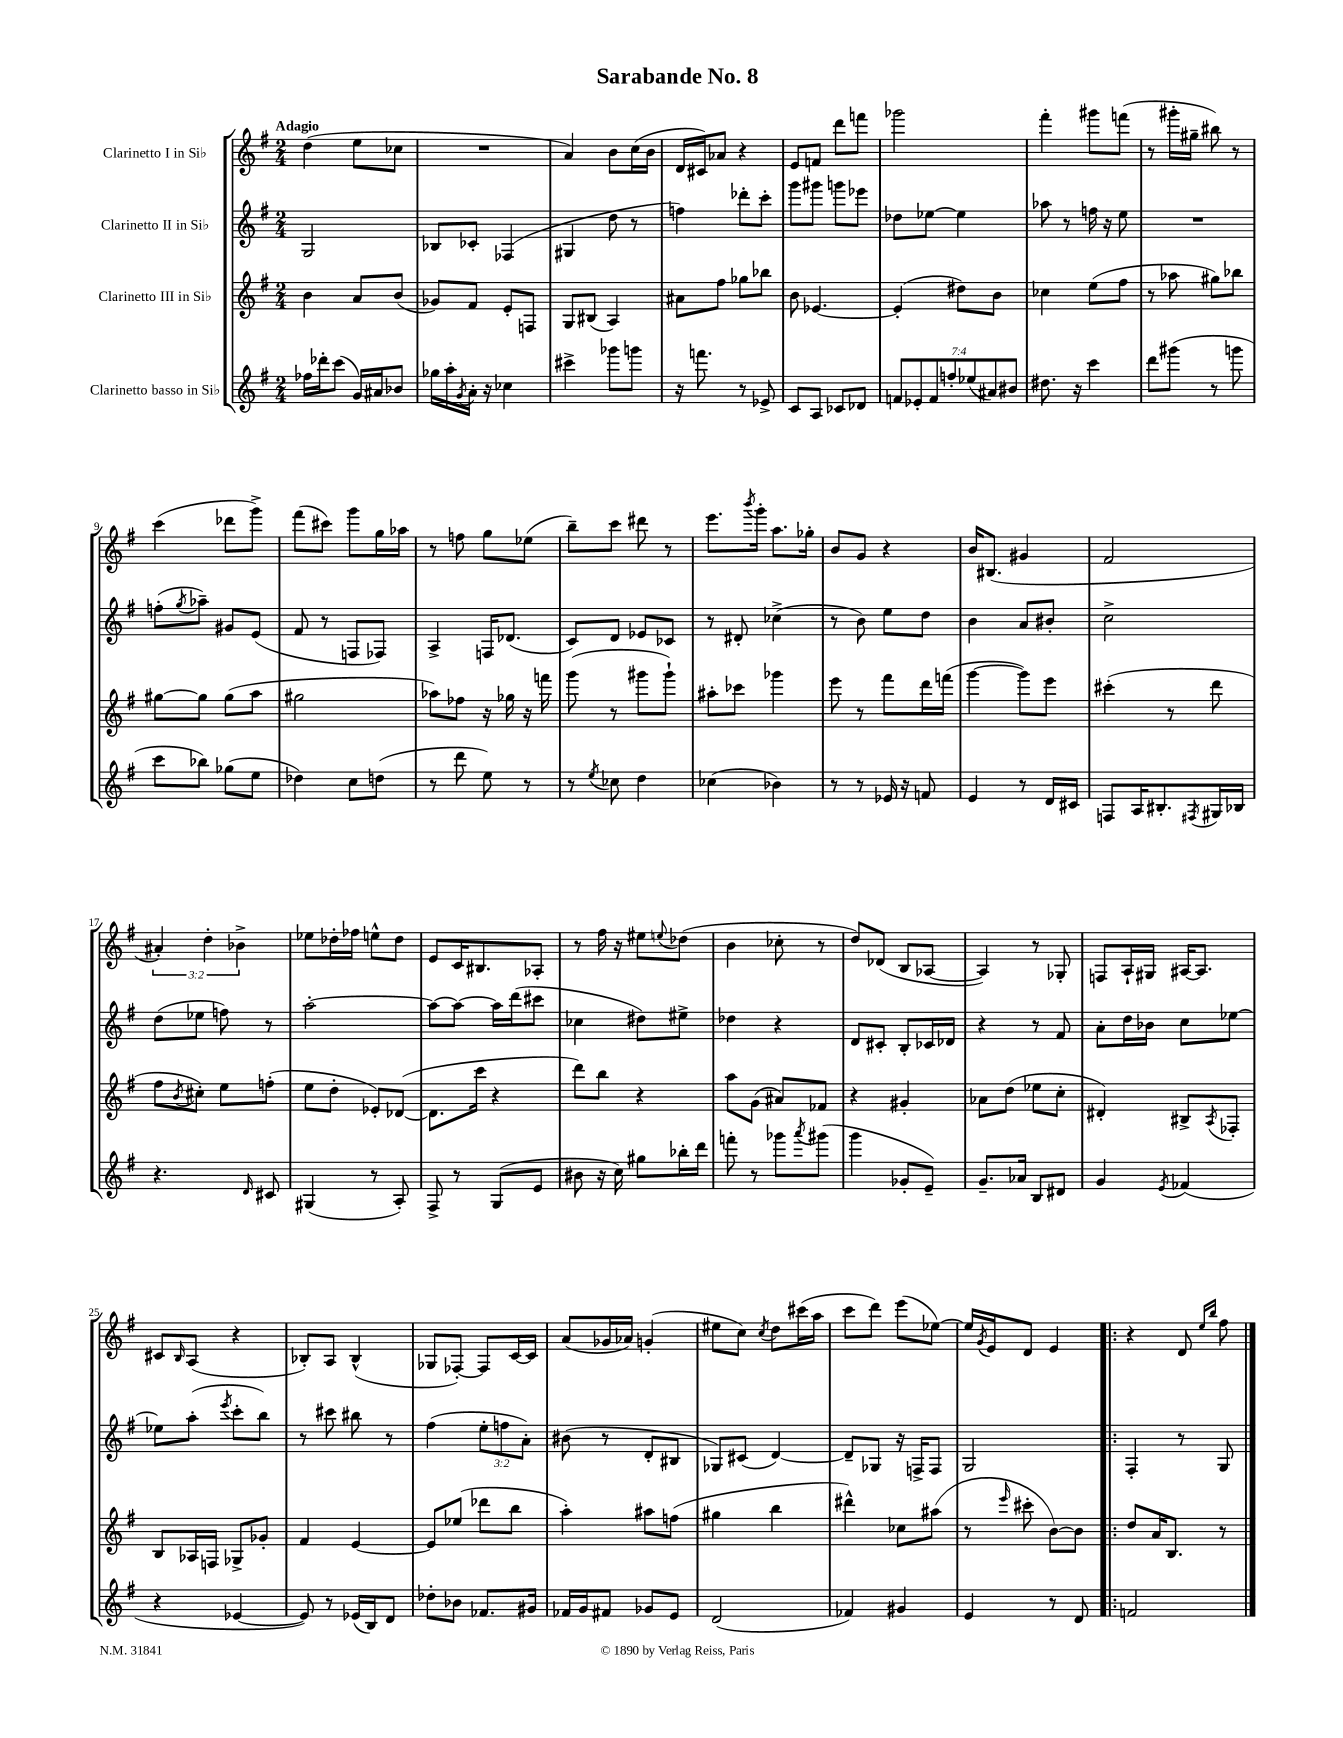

**kern	**kern	**kern	**kern
*part4	*part3	*part2	*part1
*staff4	*staff3	*staff2	*staff1
*I"Clarinetto basso in Si♭	*I"Clarinetto III in Si♭	*I"Clarinetto II in Si♭	*I"Clarinetto I in Si♭
*clefG2	*clefG2	*clefG2	*clefG2
*k[f#]	*k[f#]	*k[f#]	*k[f#]
*M2/4	*M2/4	*M2/4	*M2/4
=1	=1	=1	=1
!	!	!	!LO:TX:a:B:t=Adagio
16ff-X\LL	4b\	2G/	(4dd\
16ddd-X'\J	.	.	.
(8ccc\J	.	.	.
16g/LL)	8a/L	.	8ee\L
16a#X/J	.	.	.
8b-X/J	(8b/J	.	8cc-X\J
=2	=2	=2	=2
16gg-X\LL	8g-X/L)	8B-X/L	2r
16aa'\	.	.	.
8qg/	.	.	.
16a'\JJ	8f#/J	8c-X'/J	.
16r	.	.	.
4cc-X\	8e'/L	(4F-X/	.
.	8Fn/J	.	.
=3	=3	=3	=3
4ccc#X^\	8G/L	4G#X/	4a/)
.	(8B#X/J	.	.
8ggg-X\L	4A/)	8dd\	8b\L
8gggn\J	.	8r	(16cc\L
.	.	.	16b\JJ
=4	=4	=4	=4
16r	8a#X\L	4ffn\)	16d/LL
8.fffn\	.	.	16c#X/J)
.	8ff#\J	.	8a-X/J
8r	8gg-X\L	8ddd-X'\L	4r
8e-X^/	8bb-X\J	8ccc'\J	.
=5	=5	=5	=5
8c/L	8b\	8ggg\L	8e/L
8A/J	[4.e-X/	8ggg#X\J	8fn/J
8c-X/L	.	8gggn\L	8ddd\L
8d-X/J	.	8eee-X\J	8fffn\J
=6	=6	=6	=6
14fn/L	(4e-'/]	8dd-X\L	2ggg-X\
14e-X'/	.	.	.
.	.	[8ee-X\J	.
14f/	.	.	.
14ffn'/	.	.	.
.	8dd#X\L)	4ee-\]	.
(14ee-X/	.	.	.
14a#X/)	.	.	.
.	8b\J	.	.
14b#X/J	.	.	.
=7	=7	=7	=7
8.dd#X\	4cc-X\	8aa-X\	4fff#'\
.	.	8r	.
16r	.	.	.
4ccc\	(8ee\L	16ffn\	8ggg#X\L
.	.	16r	.
.	8ff#\J	8ee\	(8fffn\J
=8	=8	=8	=8
8ddd\L	8r	2r	8r
(8ggg#X\J	8aa-X\	.	16ggg#X'\LL
.	.	.	16gg#X~\JJ
8r	8gg#X\L)	.	8bb#X\)
8gggn\	8bb-X\J	.	8r
!!LO:LB:g=z
=9	=9	=9	=9
8ccc\L	[8gg#X\L	(8ffn'\L	(4ccc\
.	.	8qgg/	.
8bb-X\J)	8gg#\J]	8aa-X~\J)	.
(8gg-X\L	(8gg#\L	8g#X/L	8ddd-X\L
8ee\J	8aa\J	(8e/J	8ggg^\J)
=10	=10	=10	=10
4dd-X\)	2gg#X\	8f#/	(8fff#\L
.	.	8r	8ccc#X\J)
8cc\L	.	8Fn/L	8ggg\L
(8ddn\J	.	8F-X/J)	16gg\L
.	.	.	16aa-X\JJ
=11	=11	=11	=11
8r	8aa-X\L)	4A^/	8r
8ddd\	8ff-X\J	.	8ffn\
8ee\)	16r	16Fn/KL	8gg\L
.	16gg-X\	(8.d-X/J	.
8r	16r	.	(8ee-X\J
.	16fffn\	.	.
=12	=12	=12	=12
8r	(8ggg\	8c/L)	8bb~\L)
8qee/	.	.	.
8cc-X\	8r	8d/J	8ccc\J
4dd\	8ggg#X\L	8e-X/L	8ddd#X\
.	8ggg#`\J)	8c-X/J	8r
=13	=13	=13	=13
(4cc-X\	8aa#X'\L	8r	8.eee\L
.	8ccc-X\J	8d#X'/	.
.	.	.	8qbbb/
.	.	.	16ggg'\Jk
4b-X\)	4ggg-X\	(4cc-X^\	8.aa\L
.	.	.	16gg-X'\Jk
=14	=14	=14	=14
8r	8eee\	8r	8b/L
8r	8r	8b\)	8g/J
16e-X/	8fff#\L	8ee\L	4r
16r	.	.	.
8fn/	16ddd\L	8dd\J	.
.	(16fffn\JJ	.	.
=15	=15	=15	=15
4e/	[4ggg\	4b\	16b/KL
.	.	.	(8.B#X/J
8r	8ggg\L])	8a/L	4g#X/
16d/LL	8eee\J	8b#X'/J	.
16c#X/JJ	.	.	.
=16	=16	=16	=16
8Fn/L	(4ccc#X'\	2cc^\	2f#/
16A/K	.	.	.
8.B#X'/	.	.	.
.	8r	.	.
8qF#X/	.	.	.
16G#X/L	8ddd\	.	.
16B-X/JJ	.	.	.
!!LO:LB:g=z
=17	=17	=17	=17
4.r	8ff#\L	(8dd\L	6a#X'/)
.	8qb/	.	.
.	8cc#X'\J)	8ee-X\J	.
.	.	.	6dd'\
.	8ee\L	8ffn\)	.
.	.	.	6b-X^\
16qqd/	.	.	.
8c#X/	(8ffn'\J	8r	.
=18	=18	=18	=18
(4G#X/	8ee\L	[2aa'\	8ee-X\L
.	8dd'\J	.	16dd-X'\L
.	.	.	16ff-X\JJ
8r	8e-X'/L)	.	8een^^\L
8A'/)	([8d-X/J	.	8dd-\J
=19	=19	=19	=19
8F#^/	8.d-\L]	8aa\L_	8e/L
8r	.	8aa\J_	16c/K
.	16ccc\Jk	.	8.B#X/
(8G/L	4r	16aa\LL]	.
.	.	(16ddd\J	.
8e/J	.	8ccc#X\J	8A-X'/J
=20	=20	=20	=20
8b#X\	8ddd\L)	4cc-X\	8r
16r	8bb\J	.	16ff#\
16cc\)	.	.	16r
8gg#X\L	4r	8dd#X\L)	8ee#X\L
.	.	.	8qqeen/
16bb-X'\L	.	8ee#X^\J	(8dd-X\J
16ddd\JJ	.	.	.
=21	=21	=21	=21
8fffn'\	8aa\L	4dd-X\	4b\
8r	(8g\J	.	.
8ggg-X\L	8a#X/L)	4r	8cc-X'\
8qaaa/	.	.	.
(8ggg#X\J	8f-X/J	.	8r
=22	=22	=22	=22
4ggg\	4r	8d/L	8dd/L)
.	.	8c#X'/J	(8d-X/J
8g-X'/L	4g#X'/	8B'/L	8B/L
8e~/J)	.	16c-X/L	[8A-X/J
.	.	16d-X/JJ	.
=23	=23	=23	=23
8.g~/L	8a-X\L	4r	4A-/])
.	(8dd\J	.	.
16a-X/Jk	.	.	.
8B/L	8ee-X\L	8r	8r
8d#X/J	8cc'\J	8f#/	8G-X'/
=24	=24	=24	=24
4g/	4d#X'/)	8a'\L	8Fn/L
.	.	16dd\L	16A`/L
.	.	16b-X\JJ	16G#X/JJ
8qe/	.	.	.
(4f-X/	8B#X^/L	8cc\L	[16A#X/KL
.	.	.	8.A#/J]
.	8qA/	.	.
.	8F-X'/J	[8ee-X\J	.
!!LO:LB:g=z
=25	=25	=25	=25
4r	8B/L	8ee-X\L]	8c#X/L
.	.	.	16qqB/
.	16A-X/L	(8aa'\J	(8A/J
.	16Fn/JJ	.	.
.	.	8qeee/	.
[4e-X/	8G-X^/L	8ccc'\L	4r
.	8g-X'/J	8bb\J)	.
=26	=26	=26	=26
8e-/])	4f#/	8r	8B-X'/L)
8r	.	8ccc#X\	8A/J
(16e-X/LL	[4e/	8bb#X\	(4B-^^/
16B/J)	.	.	.
8d/J	.	8r	.
=27	=27	=27	=27
8dd-X'\L	8e/L]	(4ff#\	8G-X/L
8b-X\J	(8ee-X/J	.	[8F-X'/J)
8.f-X/L	8ddd-X\L	12ee'\L	8F-/L]
.	.	12ffn\	.
.	8bb\J	.	[16c/L
.	.	12a'\J)	.
16g#X/Jk	.	.	16c/JJ]
=28	=28	=28	=28
16f-X/LL	4aa'\)	(8b#X\	(8a/L
16g/J	.	.	.
8f#X/J	.	8r	16g-X/L
.	.	.	16a-X/JJ)
8g-X/L	8aa#X\L	8d'/L	(4gn'/
8e/J	(8ffn\J	8B#X/J	.
=29	=29	=29	=29
(2d/	4gg#X\	8G-X/L)	8ee#X\L
.	.	(8c#X/J	8cc\J)
.	.	.	8qcc/
.	4bb\	[4d/)	8dd\L
.	.	.	(16ccc#X\L
.	.	.	16aa\JJ
=30	=30	=30	=30
4f-X/)	4ddd#X^^\)	8d~/L]	8ccc\L
.	.	8G-X/J	8ddd\J)
4g#X/	8cc-X\L	16r	(8eee\L
.	.	16Fn^/KL	.
.	(8aa#X\J	8F/J	[8ee-X\J)
=31	=31	=31	=31
4e/	8r	2G/	16ee-/LL]
.	.	.	8qg/
.	.	.	16e/J
.	16qqeee/	.	.
.	8ccc#X'\	.	8d/J
8r	[8b\L)	.	4e/
8d/	8b\J]	.	.
=32!|:	=32!|:	=32!|:	=32!|:
2fn/	8dd/L	4F#'/	4r
.	16a/K	.	.
.	8.B/J	.	.
.	.	8r	8d/
.	.	.	16qqee/LL
.	.	.	16qqbb/JJ
.	8r	8G/	8ff#\
==	==	==	==
*-	*-	*-	*-
